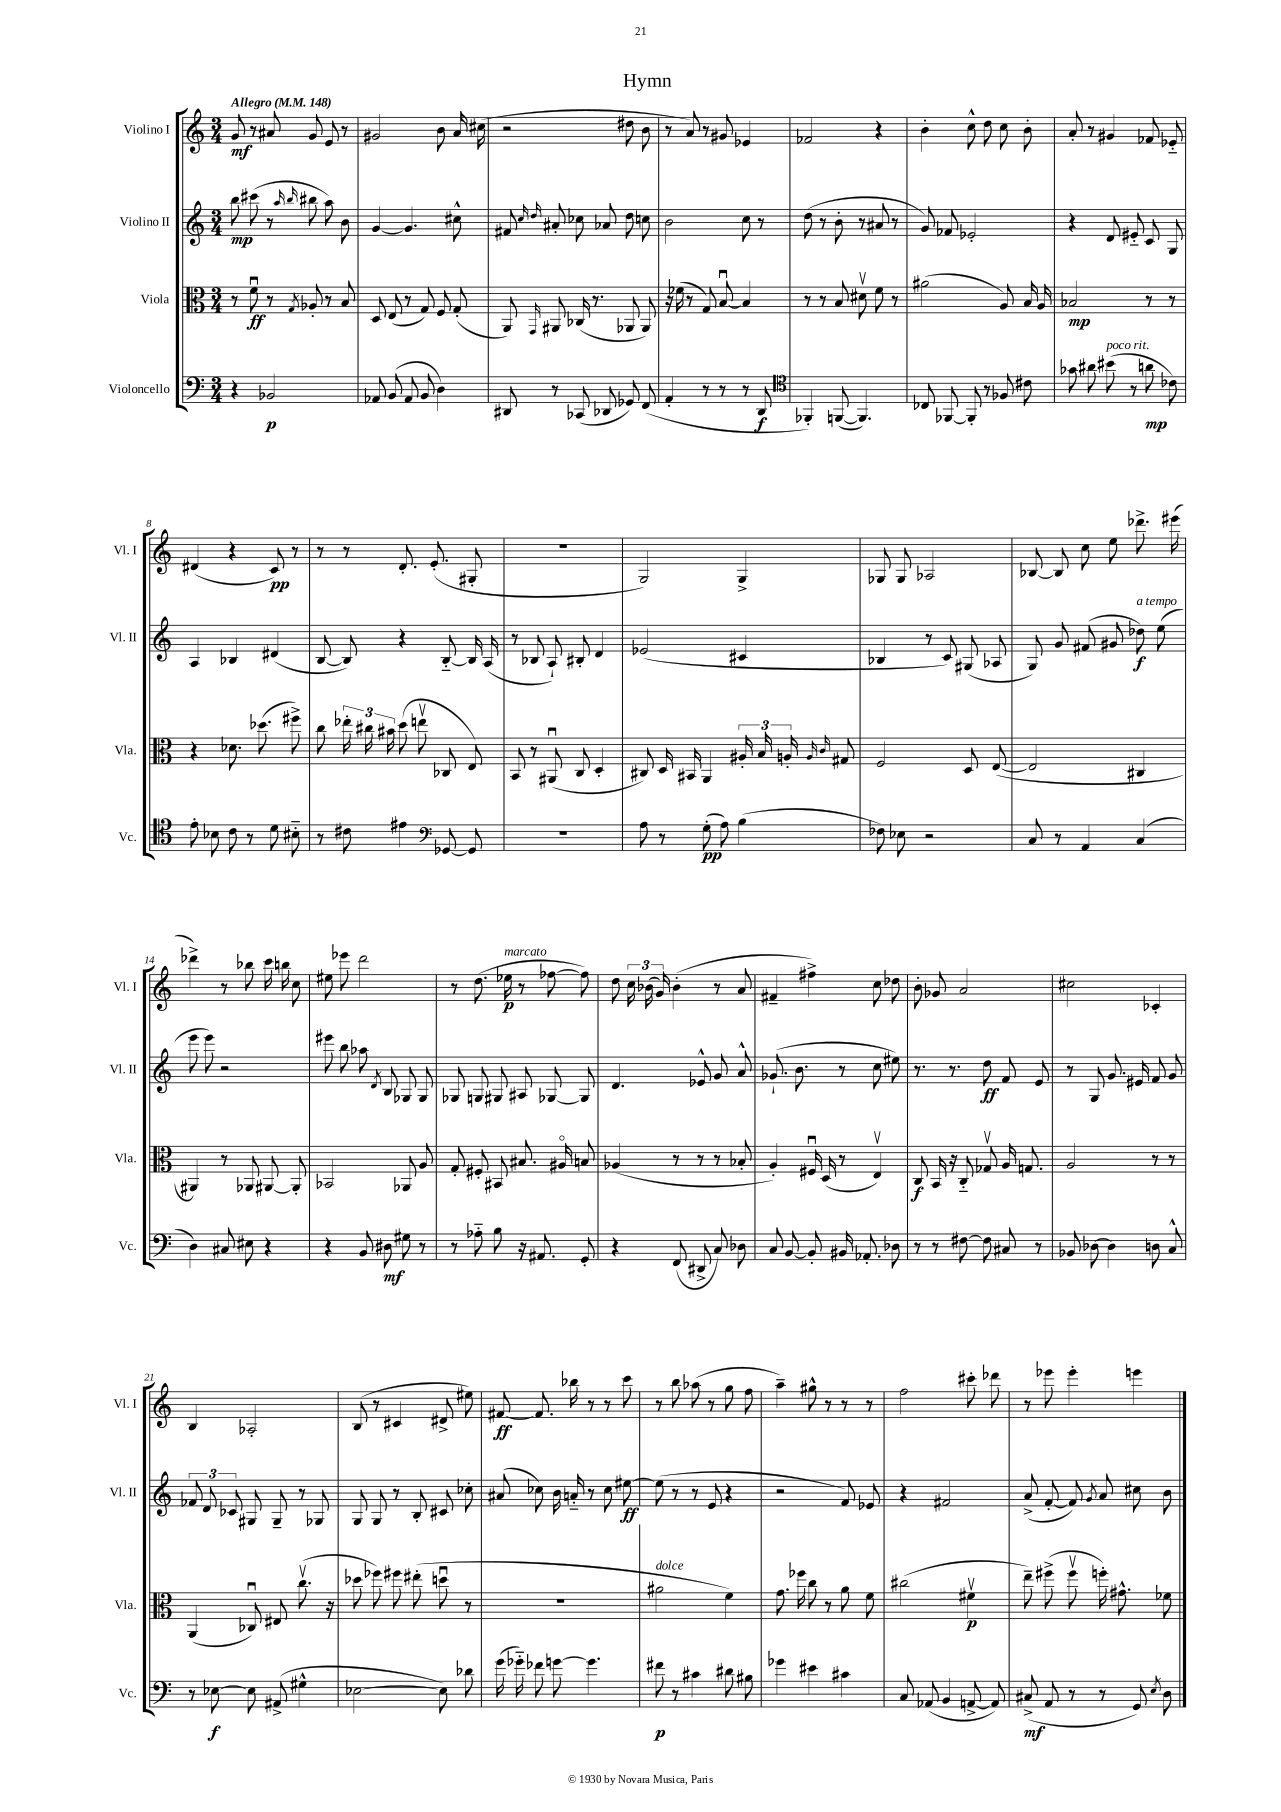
\header { title = "Hymn" }
<<
\new StaffGroup <<
\new Staff = "s0" \with { instrumentName = "Violino I" shortInstrumentName = "Vl. I" } {
    \clef treble \key c \major \numericTimeSignature \time 3/4 \tempo "Allegro" 4 = 148
    \autoBeamOff g'8\mf r8 ais'8 g'8 e'8 r8 |
    gis'2 b'8 a'16 cis''16( |
    r2 dis''8 b'8 |
    r8 a'8) r8 gis'8 ees'4 |
    fes'2 r4 |
    b'4-. c''8-^ d''8 c''8 b'8-. |
    a'8-. r8 gis'4 fes'8 ees'8-_ |
    dis'4( r4 c'8\pp) r8 |
    r8 r8 d'8.-. e'8.-.( gis8-. |
    R2. |
    g2) g4-> |
    ges8 ges8 aes2 |
    bes8~ bes8 c''8 e''8 des'''8.-> eis'''16( |
    des'''4->) r8 bes''8 c'''16 b''16 c''8 |
    eis''8 ees'''8 d'''2 |
    r8 d''8.( ees''16\p^\markup { \italic "marcato" } r8 fes''8~ fes''8) |
    d''8 \tuplet 3/2 { c''16 bes'16( g'16) } bes'4-.( r8 a'8 |
    fis'4-- fis''4->) c''8 des''8 |
    b'8-. ges'8 a'2 |
    cis''2 ces'4-. |
    b4 aes2-. |
    b8( r8 cis'4 dis'8-> eis''8) |
    fis'8~\ff fis'8. bes''16 r8 r8 c'''8 |
    r8 b''8 aes''8( r8 g''8 f''8 |
    a''4--) gis''8-^ r8 r8 r8 |
    f''2 cis'''8-. des'''8 |
    r8 ees'''8 ees'''4-. e'''4 \bar "|." |
}
\new Staff = "s1" \with { instrumentName = "Violino II" shortInstrumentName = "Vl. II" } {
    \clef treble \key c \major \numericTimeSignature \time 3/4
    \autoBeamOff b''8\mp cis'''8( r8 \grace { a''16 b''16 } bis''8 a''8) b'8 |
    g'4~ g'4. cis''8-^ |
    fis'8 \grace { c''16 d''16 } ais'8-. ces''8 aes'8 d''8 c''8 |
    b'2 c''8 r8 |
    d''8( r8 b'8-. r8 ais'8 r8 |
    g'8) fes'8 ees'2-. |
    r4 d'8 eis'8-_ c'8 g8 |
    a4 bes4 dis'4( |
    b8~ b8) r4 b8~-_ b16 a16( |
    r8 bes8 a8-!) bis8-. d'4 |
    ees'2( cis'4 |
    bes4 r8 c'8) gis8( aes8 |
    g8) g'8 fis'8( gis'8 des''8\f^\markup { \italic "a tempo" }) e''8( |
    e'''8 e'''8) r2 |
    eis'''8 b''8 aes''8 \acciaccatura { d'8 } b8 ges8 ges8 |
    ges8 g8 gis8 ais8 ges8~ ges8 |
    d'4. ees'8-^ g'8 a'8-^ |
    ges'8.-!( b'8. r8 c''8 eis''8) |
    r8. r8. d''8\ff f'8 e'8 |
    r8 g8 g'8. eis'16 f'8 g'8 |
    \tuplet 3/2 { fes'8 d'8 ces'8 } gis8 gis8-- r8 ges8 |
    g8 g8 r8 b8-. cis'8 ces''8-. |
    ais'8( ces''8) b'16 a'16-_ r8 ces''8 eis''8~\ff |
    eis''8( r8 r8 e'8 r4 |
    r2 f'8) ees'8 |
    r4 fis'2 |
    a'8->( f'8~-. f'8) \acciaccatura { g'8 } a'8 cis''8 b'8 \bar "|." |
}
\new Staff = "s2" \with { instrumentName = "Viola" shortInstrumentName = "Vla." } {
    \clef alto \key c \major \numericTimeSignature \time 3/4
    \autoBeamOff r8 f'8\downbow\ff r8 \acciaccatura { g8 } aes8-. r8 b8 |
    d8 e8( r8 g8) f8 g8-.( |
    a,8) \grace { g,16 } ais,8 ces16( r8. aes,8 aes,8) |
    r16 fes'16( r8 g8) b8~\downbow b4 |
    r8 r8 b8 dis'8\upbow f'8 r8 |
    ais'2( a8) b16 a16 |
    bes2\mp r8 r8 |
    r4 des'8. des''8.( fis''8->) |
    c''8 \tuplet 3/2 { ees''16-. cis''16 bis'16 } d''8( e''8\upbow ces8 e8) |
    b,8 r8 ais,8\downbow( c8 d4-. |
    cis8) d16 bis,16 a,4 \tuplet 3/2 { ais16-. b16 a16-. } \grace { a16 c'16 } gis8 |
    f2 d8 e8~( |
    e2 cis4 |
    ais,4) r8 aes,8 ais,8~ ais,8-. |
    bes,2 aes,8 a8 |
    g8-. fis8-. bis,8 bis8. ais16\flageolet b8 |
    aes4( r8 r8 r8 bes8-. |
    a4-.) fis16\downbow d16( r8 e4\upbow) |
    c8\f b,16 r16 c8-_ ges8\upbow a16 g8. |
    a2 r8 r8 |
    a,4( ces8\downbow) eis8 c''8.\upbow( r16 |
    des''8 fes''8) fis''8 eis''8-.( d''8\downbow r8 |
    R2. |
    ais'2^\markup { \italic "dolce" } f'4) |
    g'8. fes''16 c''8 r8 a'8 f'8 |
    cis''2( fis'4\upbow\p |
    e''8--) fis''8->( fis''8\upbow f''16-.) gis'8.-^ fes'8 \bar "|." |
}
\new Staff = "s3" \with { instrumentName = "Violoncello" shortInstrumentName = "Vc." } {
    \clef bass \key c \major \numericTimeSignature \time 3/4
    \autoBeamOff r4 bes,2\p |
    aes,8 b,8( aes,8 b,8 d4) |
    dis,8 r8 ces,8( des,8 ges,8) f,8( |
    a,4-. r8 r8 r8 d,8\f |
    \clef tenor fes,4-.) f,8~( f,4.) |
    ces8 fes,8~ fes,8-. r8 fes8 cis'8 |
    ges'8 ais'8 bis'8^\markup { \italic "poco rit." }( r8 a'8\mp ces'8) |
    e'8-. bes8 c'8 r8 d'8 bis8-_ |
    r8 cis'8 eis'4 \clef bass ges,8~ ges,8 |
    R2. |
    a8 r8 g8-.\pp( a8) b4( |
    fes8) ees8 r2 |
    c8 r8 a,4 c4( |
    d4) cis8 eis8 r4 |
    r4 b,8 dis8\mf gis8 r8 |
    r8 aes8-_ b8 r16 ais,8. g,8-. |
    r4 f,8( dis,8-> c8) des8 |
    c8 b,8~ b,8-. bis,16 aes,8.-. des8 |
    r8 r8 fis8~ fis8 cis8 r8 |
    bes,8 des8~ des4 d8 c8-^ |
    r8 ees8~\f ees8 ais,8->( gis4-^ |
    ees2~ ees8) des'8 |
    g'16( ges'16-_) fes'8 g'8~ g'4. |
    fis'8\p r8 cis'4 dis'8 bis8 |
    ges'4 eis'4 cis'4 |
    c8 aes,8( b,4 a,8~-> a,8) |
    cis8->\mf( a,8 r8 r8 g,8) \acciaccatura { e8 } d8 \bar "|." |
}
>>
>>
